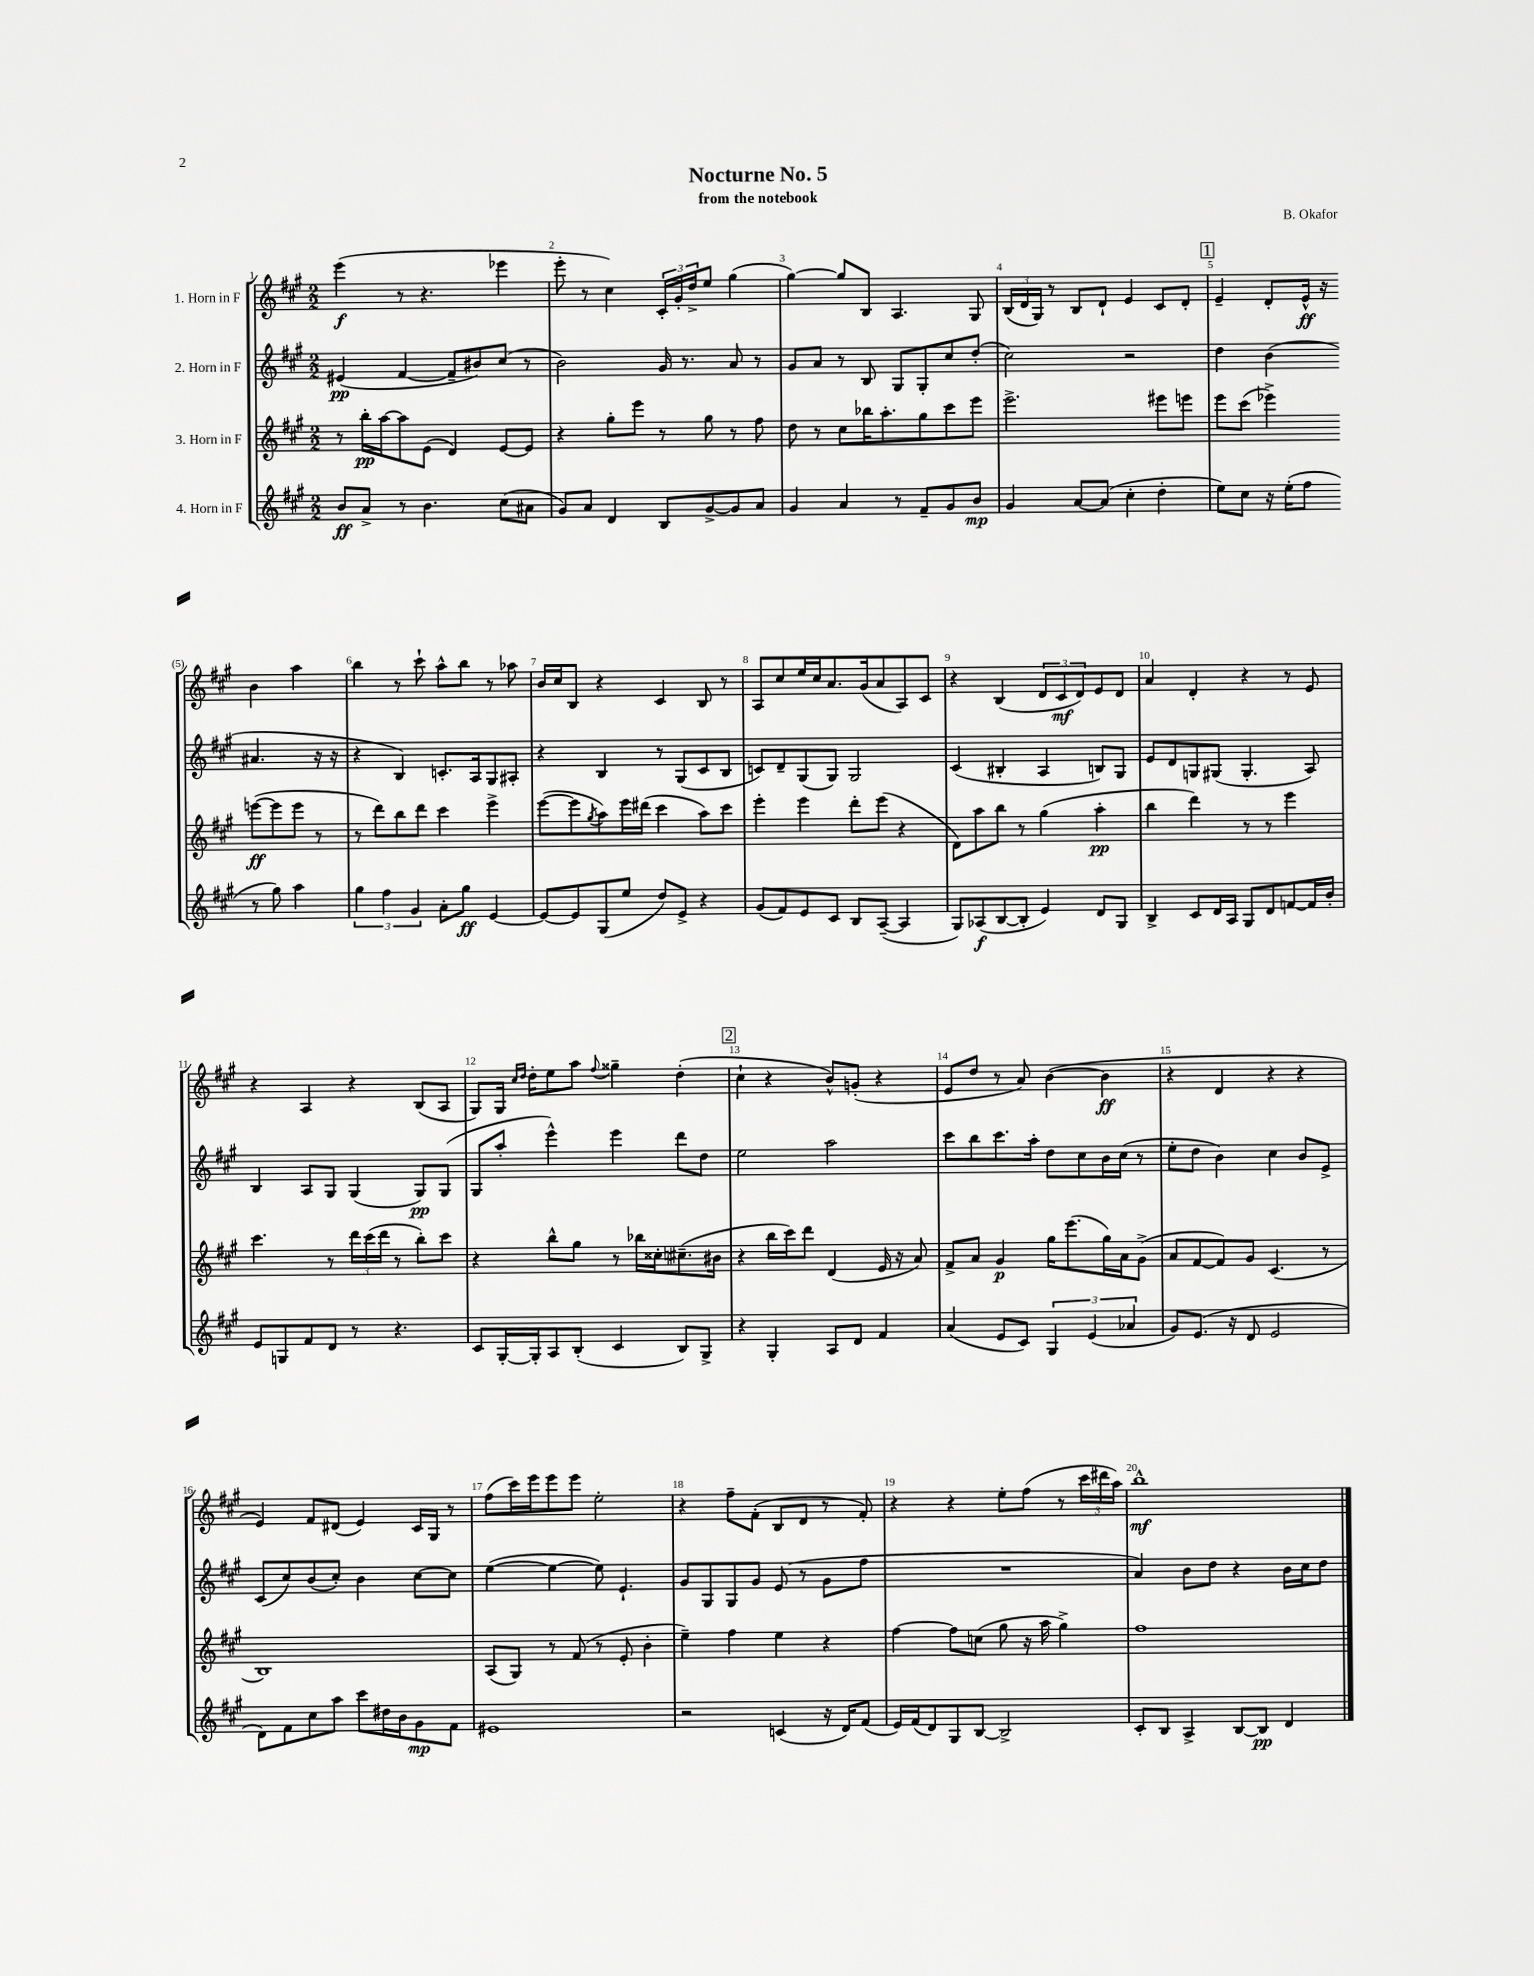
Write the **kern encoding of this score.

**kern	**kern	**kern	**kern
*staff4	*staff3	*staff2	*staff1
*clefG2	*clefG2	*clefG2	*clefG2
*k[f#c#g#]	*k[f#c#g#]	*k[f#c#g#]	*k[f#c#g#]
*M2/2	*M2/2	*M2/2	*M2/2
8b	8r	(4e#	(4eee
8a^	16bb'	.	.
.	[16aa	.	.
8r	8aa]	[4f#	8r
4.b	(8e	.	4.r
.	4d)	8f#~]	.
.	.	8b#)	.
(8cc#	[8e	(8cc#	4eee-
8a#	8e]	8r	.
=	=	=	=
8g#)	4r	2b)	8eee'
8a	.	.	8r
4d	8gg#'	.	4cc#)
.	8eee	.	.
8B	8r	16g#	24c#'
.	.	.	24g#'
.	.	8.r	.
.	.	.	24dd^
[8g#^	8gg#	.	8ee
8g#]	8r	8a	(4gg#
8a	8ff#	8r	.
=	=	=	=
4g#	8dd	8g#	[4gg#)
.	8r	8a	.
4a	8cc#	8r	8gg#]
.	16bb-	8B	8B
.	8.aa'	.	.
8r	.	8G#	4.A
8f#~	8gg#	8G#'	.
8g#	8ccc#	8cc#	.
8b	8eee	(8dd'	8G#
=	=	=	=
4g#	2.eee^	2cc#)	(24B
.	.	.	24d
.	.	.	24G#)
.	.	.	8r
[8a	.	.	8B
(8a]	.	.	8d`
4cc#'	.	2r	4e
4dd'	8eee#	.	8c#
.	8eee	.	8d'
=	=	=	=
8ee)	8eee	4dd	4e~
8cc#	(8ccc#	.	.
16r	4eee-^)	(4b	8d'
(16ee'	.	.	.
8ff#	.	.	16e^^
.	.	.	16r
8r	([8eee	4.a#	4b
8gg#)	8eee]	.	.
4aa	8eee	.	4aa
.	8r	16r	.
.	.	16r	.
=	=	=	=
6gg#	8r	4r	4bb
.	8ddd)	.	.
6ff#	.	.	.
.	8bb	4B)	8r
6g#	.	.	.
.	8ddd	.	8ccc#`
8a'	4ccc#	8.c'	8aa^^
8gg#	.	.	8bb
.	.	16A	.
[4e	4eee^	8G#	8r
.	.	8A#'	8aa-
=	=	=	=
8e_	([8eee	4r	16b
.	.	.	16cc#
8e]	8eee]	.	8B
.	8qgg#	.	.
(8G#	8aa)	4B	4r
8ee	16eee	.	.
.	(16ddd#	.	.
8dd)	4ccc#	8r	4c#
8e^	.	(8G#	.
4r	8aa)	8c#	8B
.	8ccc#	8B	8r
=	=	=	=
(8g#	4eee'	8c)	8A
8f#)	.	8d~	8cc#
8e	4eee	(8G#	16ee
.	.	.	16cc#
8c#	.	8G#)	8.a
8B	8ddd'	2G#	.
.	.	.	(16g#
([8A~	(8eee	.	8a
4A]	4r	.	8A)
.	.	.	8c#
=	=	=	=
8G#)	8d)	(4c#	4r
(8A-	8aa	.	.
[8B	8bb	4B#'	(4B
8B']	8r	.	.
4e)	(4gg#	4A	12d
.	.	.	12c#
.	.	.	12d)
8d	4aa'	8B)	8e
8G#	.	8G#	8d
=	=	=	=
4B^	4bb	8e	4a
.	.	8d	.
8c#	4ddd)	8G	4d'
16d	.	(8G#	.
16A	.	.	.
8G#	8r	4.G#'	4r
8d	8r	.	.
[8f	4eee	.	8r
16f]	.	8A)	8e
16b'	.	.	.
=	=	=	=
8e	4.ccc#	4B	4r
8G	.	.	.
8f#	.	8A	4A
8d	8r	8G#	.
8r	24ddd	(4G#	4r
.	(24ccc#	.	.
.	24ddd	.	.
4.r	8r	.	.
.	8bb')	8G#)	(8B
.	8ccc#	(8G#	8A
=	=	=	=
8c#	4r	8G#	8G#)
[16G#'	.	8aa'	16G#
.	.	.	16qqcc#
.	.	.	16qqdd
16G#']	.	.	16dd'
8A	8bb^^	4eee^^)	8ee
(8B'	8gg#	.	8aa
.	.	.	8qqff#
4c#	8r	4eee	4gg##~
.	16bb-	.	.
.	16cc##'	.	.
8B)	(8.cc#~	8ddd	(4dd'
8G#^	.	8dd	.
.	16b#	.	.
=	=	=	=
4r	4r	2ee	4cc#`
4G#'	16bb	.	4r
.	16ccc#)	.	.
.	8ddd	.	.
8A	(4d	2aa	8b^^)
8d	.	.	(8g'
4f#	16e	.	4r
.	16r	.	.
.	8a)	.	.
=	=	=	=
(4a	8f#^	8ccc#	8e
.	8a	8bb	8dd
8e	4g#	8.ccc#	8r
8c#)	.	.	8a)
.	.	16aa'	.
6G#	16gg#	8dd	([4b
.	(8.eee	.	.
.	.	8cc#	.
(6e	.	.	.
.	16gg#)	16b	4b]
.	16a	(16cc#	.
6a-	.	.	.
.	(8g#^	8r	.
=	=	=	=
8g#)	8a	8ee'	4r
(8.e	[8f#	8dd	.
.	8f#])	4b)	4d
16r	.	.	.
8d	8g#	.	.
2e	(4.c#	4cc#	4r
.	.	8b	4r
.	8r	8e^	.
=	=	=	=
8d)	1B)	(8c#	4e)
8f#	.	8cc#)	.
8cc#	.	(8b	8f#
8aa	.	8cc#')	(8d#
8ccc#	.	4b	4e)
16dd#	.	.	.
16b	.	.	.
8g#	.	[8cc#	16c#
.	.	.	16G#
8f#	.	8cc#]	8r
=	=	=	=
1e#	(8A	([4ee	(8ff#
.	8G#)	.	16ccc#)
.	.	.	16eee
.	8r	4ee_	8eee
.	(8f#	.	8eee
.	8r	8ee])	2ee'
.	8e'	4.e`	.
.	4b'	.	.
=	=	=	=
2r	4ee~)	8g#	4r
.	.	8G#	.
.	4ff#	8G#	8ff#~
.	.	8g#	(8f#'
(4c	4ee	(8e	8B
.	.	8r	8d
16r	4r	8g#	8r
16d)	.	.	.
(8f#	.	8ff#	8f#')
=	=	=	=
16e)	[4ff#	1r	4r
(16f#	.	.	.
8d)	.	.	.
8G#	8ff#]	.	4r
[8B	(8cc	.	.
2B^]	8gg#	.	8ee'
.	16r	.	(8ff#
.	16aa	.	.
.	4gg#^)	.	8r
.	.	.	24ccc#
.	.	.	24ddd#
.	.	.	24aa)
=	=	=	=
8c#'	1ff#	4a)	1bb^^
8B	.	.	.
4A^	.	8b	.
.	.	8dd	.
[8B	.	4r	.
8B]	.	.	.
4d	.	16b	.
.	.	16cc#	.
.	.	8dd	.
==	==	==	==
*-	*-	*-	*-
